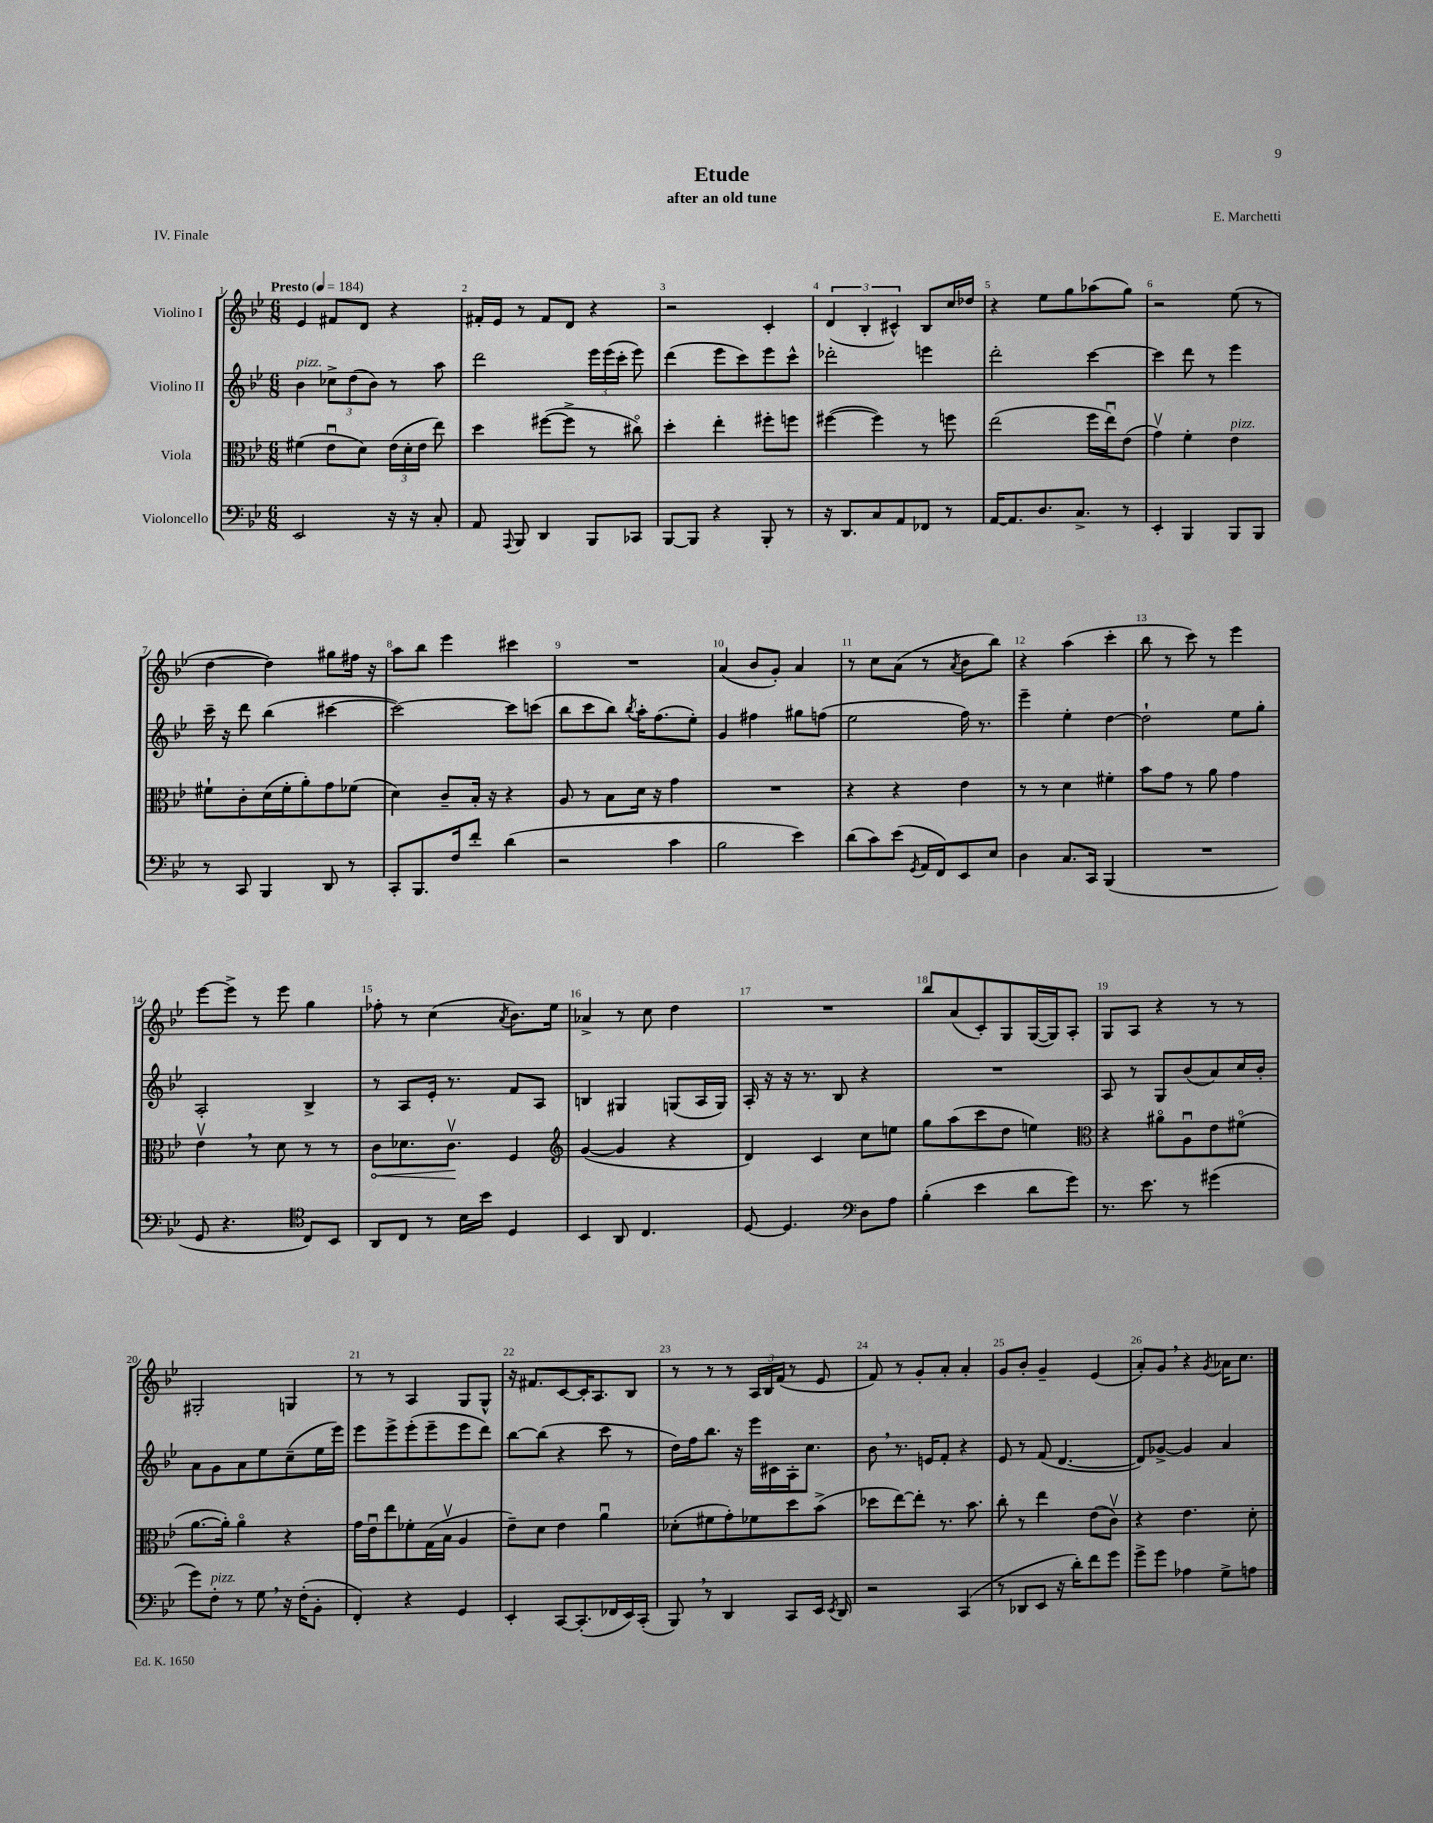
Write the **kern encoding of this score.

**kern	**kern	**dynam	**kern	**kern
*part4	*part3	*part3	*part2	*part1
*staff4	*staff3	*staff3	*staff2	*staff1
*I"Violoncello	*I"Viola	*	*I"Violino II	*I"Violino I
*clefF4	*clefC3	*	*clefG2	*clefG2
*k[b-e-]	*k[b-e-]	*	*k[b-e-]	*k[b-e-]
*M6/8	*M6/8	*	*M6/8	*M6/8
*MM184	*MM184	*	*MM184	*MM184
=1	=1	=1	=1	=1
!	!	!	!	!LO:TX:a:B:t=Presto
!	!	!	!LO:TX:a:i:t=pizz.	!
2EE-/	(4f#X\	.	4b-\	4e-/
.	8e-u\L	.	12cc-X^\L	8f#X/L
.	.	.	(12dd\	.
.	8d\J)	.	.	8d/J
.	.	.	12b-\J)	.
16r	(24e-\LL	.	8r	4r
.	24d'\	.	.	.
16r	.	.	.	.
.	24e-\JJ	.	.	.
8C'/	8ee-\)	.	8aa\	.
=2	=2	=2	=2	=2
8AA/	4dd\	.	2ddd\	16f#X'/LL
.	.	.	.	16e-/JJ
8qqAAA/	.	.	.	.
8BBB-/	.	.	.	8r
4DD/	([8ff#X\L	.	.	8f#/L
.	8ff#^\J]	.	.	8d/J
8BBB-/L	8r	.	24eee-\LL	4r
.	.	.	(24eee-\	.
.	.	.	24ccc'\JJ	.
8CC-X/J	8cc#X\)	.	8eee-\)	.
=3	=3	=3	=3	=3
[8BBB-/L	4dd'\	.	(4ddd\	2r
8BBB-/J]	.	.	.	.
4r	4ee-'\	.	8eee-\L	.
.	.	.	8ccc\)	.
8BBB-'/	8ff#X'\L	.	8eee-\	4c'/
8r	8ffn\J	.	8ccc^^\J	.
=4	=4	=4	=4	=4
16r	([4ff#X\	.	2ddd-X'\	(6d/
8.DD/L	.	.	.	.
.	.	.	.	6B-'/
8C/	4ff#\])	.	.	.
.	.	.	.	6c#X^^/)
8AA/	.	.	.	.
8FF-X/J	8r	.	4eeen\	8B-/L
8r	8ffn\	.	.	16cc/L
.	.	.	.	16dd-X/JJ
=5	=5	=5	=5	=5
[16AA/KL	(2ee-\	.	2ddd'\	4r
8.AA/]	.	.	.	.
8.D/	.	.	.	8ee-\L
.	.	.	.	8gg\
8.C^/J	.	.	.	.
.	16ff\LL	.	[4ccc\	(8aa-X\
.	16ee-u\J)	.	.	.
8r	(8e-\J	.	.	8gg\J)
=6	=6	=6	=6	=6
4EE-'/	4gv\)	.	4ccc\]	2r
4BBB-/	4f'\	.	8ddd\	.
.	.	.	8r	.
!	!LO:TX:a:i:t=pizz.	!	!	!
8BBB-/L	4e-\	.	4eee-\	(8ee-\
8BBB-/J	.	.	.	8r
!!LO:LB:g=z
=7	=7	=7	=7	=7
8r	8f#X`\L	.	16ccc~\	[4dd\
.	.	.	16r	.
8CC/	8c'\	.	8ddd\	.
4BBB-/	(16d\L	.	(4bb-\	4dd\])
.	16f#'\J	.	.	.
.	8a'\)	.	.	.
8DD/	8g\	.	[4ccc#X\	8gg#X\L
8r	(8f-X\J	.	.	16ff#X\Jk
.	.	.	.	16r
=8	=8	=8	=8	=8
8CC'/L	4d\)	.	2ccc#\_)	8aa\L
8.BBB-/	.	.	.	8bb-\J
.	8c~/L	.	.	4eee-\
16F/k	.	.	.	.
8f'/J	16B-'/Jk	.	.	.
.	16r	.	.	.
(4d\	4r	.	8ccc#\L]	4ccc#X\
.	.	.	(8cccn\J	.
=9	=9	=9	=9	=9
2r	8A/	.	8bb-\L	2.r
.	8r	.	8ccc\	.
.	8B-\L	.	8bb-\J)	.
.	.	.	8qbb-/	.
.	16d\Jk	.	16aa'\KL	.
.	16r	.	(8.ff\	.
4c\	4g\	.	.	.
.	.	.	8ee-'\J)	.
=10	=10	=10	=10	=10
2B-\	2.r	.	4g/	(4a/
.	.	.	4ff#X\	8b-/L
.	.	.	.	8g'/J)
4e-\)	.	.	8gg#X\L	4a/
.	.	.	(8ffn\J	.
=11	=11	=11	=11	=11
(8d\L	4r	.	2ee-\	8r
8c\)	.	.	.	8cc\L
(8e-\J	4r	.	.	(8a\J
8qGG/	.	.	.	.
16AA/LL	.	.	.	8r
16FF/J)	.	.	.	.
.	.	.	.	8qa/
8EE-/	4e-\	.	16ff\)	8b-\L
.	.	.	8.r	.
8E-/J	.	.	.	8bb-\J)
=12	=12	=12	=12	=12
4D\	8r	.	4eee-~\	4r
.	8r	.	.	.
8.C/L	4d\	.	4ee-'\	(4aa\
16CC/Jk	.	.	.	.
(4BBB-/	4f#X'\	.	[4dd\	4ccc'\
=13	=13	=13	=13	=13
2.r	8b-\L	.	2dd`\]	8bb-\
.	8g\J	.	.	8r
.	8r	.	.	8ccc\)
.	8a\	.	.	8r
.	4g\	.	8ee-\L	4eee-\
.	.	.	8gg'\J	.
!!LO:LB:g=z
=14	=14	=14	=14	=14
8GG/	4e-v,\	.	2A'/	[8eee-\L
4.r	.	.	.	8eee-^\J]
.	8r	.	.	8r
.	8d\	.	.	8eee-\
*clefC4	*	*	*	*
8C/L)	8r	.	4B-^/	4gg\
8BB-/J	8r	.	.	.
=15	=15	=15	=15	=15
!	!	!LO:HP:b	!	!
8AA/L	8c\L	<	8r	8ff-X'\
8C/J	8.d-X\	.	8A/L	8r
8r	.	.	16e-'/Jk	(4cc\
.	8.cv\J	.	8.r	.
16B-\LL	.	.	.	.
16b-\JJ	.	.	.	.
.	.	.	.	8qa/
4D/	4F/	[	8f/L	8.b-\L)
.	.	.	8A/J	.
.	.	.	.	16ee-\Jk
=16	=16	=16	=16	=16
*	*clefG2	*	*	*
4BB-/	([4g/	.	4Bn/	4a-X^/
8AA/	4g/]	.	4G#X/	8r
4.C/	.	.	.	8cc\
.	4r	.	(8Gn/L	4dd\
.	.	.	16A/L	.
.	.	.	16G/JJ)	.
=17	=17	=17	=17	=17
[8D/	4d/)	.	16A'/	2.r
.	.	.	16r	.
4.D/]	.	.	16r	.
.	.	.	8.r	.
.	4c/	.	.	.
.	.	.	8B-/	.
*clefF4	*	*	*	*
8D\L	8cc\L	.	4r	.
8A\J	8een\J	.	.	.
=18	=18	=18	=18	=18
(4B-'\	8gg\L	.	2.r	8bb-/L
.	(8aa\	.	.	(8a/
4e-\	8ccc\	.	.	8c'/)
.	8dd\J	.	.	8G/
8d\L	4een\)	.	.	([16G/L
.	.	.	.	16G/J])
8g\J)	.	.	.	8A'/J
=19	=19	=19	=19	=19
*	*clefC3	*	*	*
8.r	4r	.	8A/	8G/L
.	.	.	8r	8A/J
8.e-\	.	.	.	.
.	8a#X\L	.	8G/L	4r
8r	8Au\	.	(8b-/	.
(4g#X\	8e-\	.	8a/)	8r
.	(8f#X\J	.	16cc/L	8r
.	.	.	16b-'/JJ	.
!!LO:LB:g=z
=20	=20	=20	=20	=20
8g\L)	[8.a\L	.	8a\L	2G#X'/
!LO:TX:a:i:t=pizz.	!	!	!	!
8F'\J	.	.	8g\	.
.	16a'\Jk])	.	.	.
8r	4a\	.	8a\	.
8G,\	.	.	8ee-\	.
16r	4r	.	(8cc~\	4Gn/
(16F'\KL	.	.	.	.
8BB-'\J	.	.	16ee-\L	.
.	.	.	16eee-\JJ)	.
=21	=21	=21	=21	=21
4FF'/)	16g\LL	.	8eee-\L	8r
.	16e-u\J	.	.	.
.	8ee-\	.	8eee-^\	8r
4r	8f-X'\	.	(8eee-'\	4A/
.	(16G\L	.	8eee-~\	.
.	16B-v\JJ	.	.	.
4GG/	4A/	.	8eee-\	8G/L
.	.	.	8ddd\J)	8G^^/J
=22	=22	=22	=22	=22
4EE-'/	8e-~\L)	.	[8bb-\L	16r
.	.	.	.	8.f#X/L
.	8d\J	.	(8bb-\J]	.
[8CC/L	4e-\	.	4r	[8c/
(8.CC'/]	.	.	.	16c'/K]
.	.	.	.	8.A/
.	4au\	.	8ccc\	.
16FF-X/L	.	.	.	.
16EE-/)	.	.	8r	8B-/J
(16CC'/JJ	.	.	.	.
=23	=23	=23	=23	=23
8BBB-,/)	(8d-X'\L	.	16dd\LL)	8r
.	.	.	16ff\J	.
8r	8f#X\	.	8.bb-\J	8r
4DD/	8g'\)	.	.	8r
.	.	.	16r	.
.	8f-X\	.	16eee-\LL	24A/LL
.	.	.	.	24B-/
.	.	.	16c#X\	.
.	.	.	.	(24f/JJ
8CC/L	8dd\	.	16A'\J	8r
.	.	.	8.cc\J	.
16EE-/Jk	(8b-^\J	.	.	8e-/
8qEE-/	.	.	.	.
16DD/	.	.	.	.
=24	=24	=24	=24	=24
2r	8dd-X\L	.	8b-,\	8f/)
.	[8ee-\)	.	8.r	8r
.	8ee-'\J]	.	.	8g'/L
.	.	.	16en/KL	.
.	8.r	.	8f'/J	8a'/J
(4CC/	.	.	4r	4a'/
.	8.b-\	.	.	.
=25	=25	=25	=25	=25
8r	8cc'\	.	8e-/	8g/L
8DD-X/L	8r	.	8r	8b-'/J
8EE-/J	4ee-\	.	(8f/	4g~/
16r	.	.	[4.d/	.
16d'\KL)	.	.	.	.
8f\	(8e-\L	.	.	(4e-/
8g\J	8cv\J)	.	.	.
=26	=26	=26	=26	=26
8g^\L	4r	.	8d/L])	8a'/L)
8g\J	.	.	[8g-X^/J	8g,/J
4A-X\	4.e-\	.	4g-/]	4r
.	.	.	.	8qg/
8G^\L	.	.	4a/	16a-X\KL
.	.	.	.	8.cc\J
8An\J	8d'\	.	.	.
==	==	==	==	==
*-	*-	*-	*-	*-
